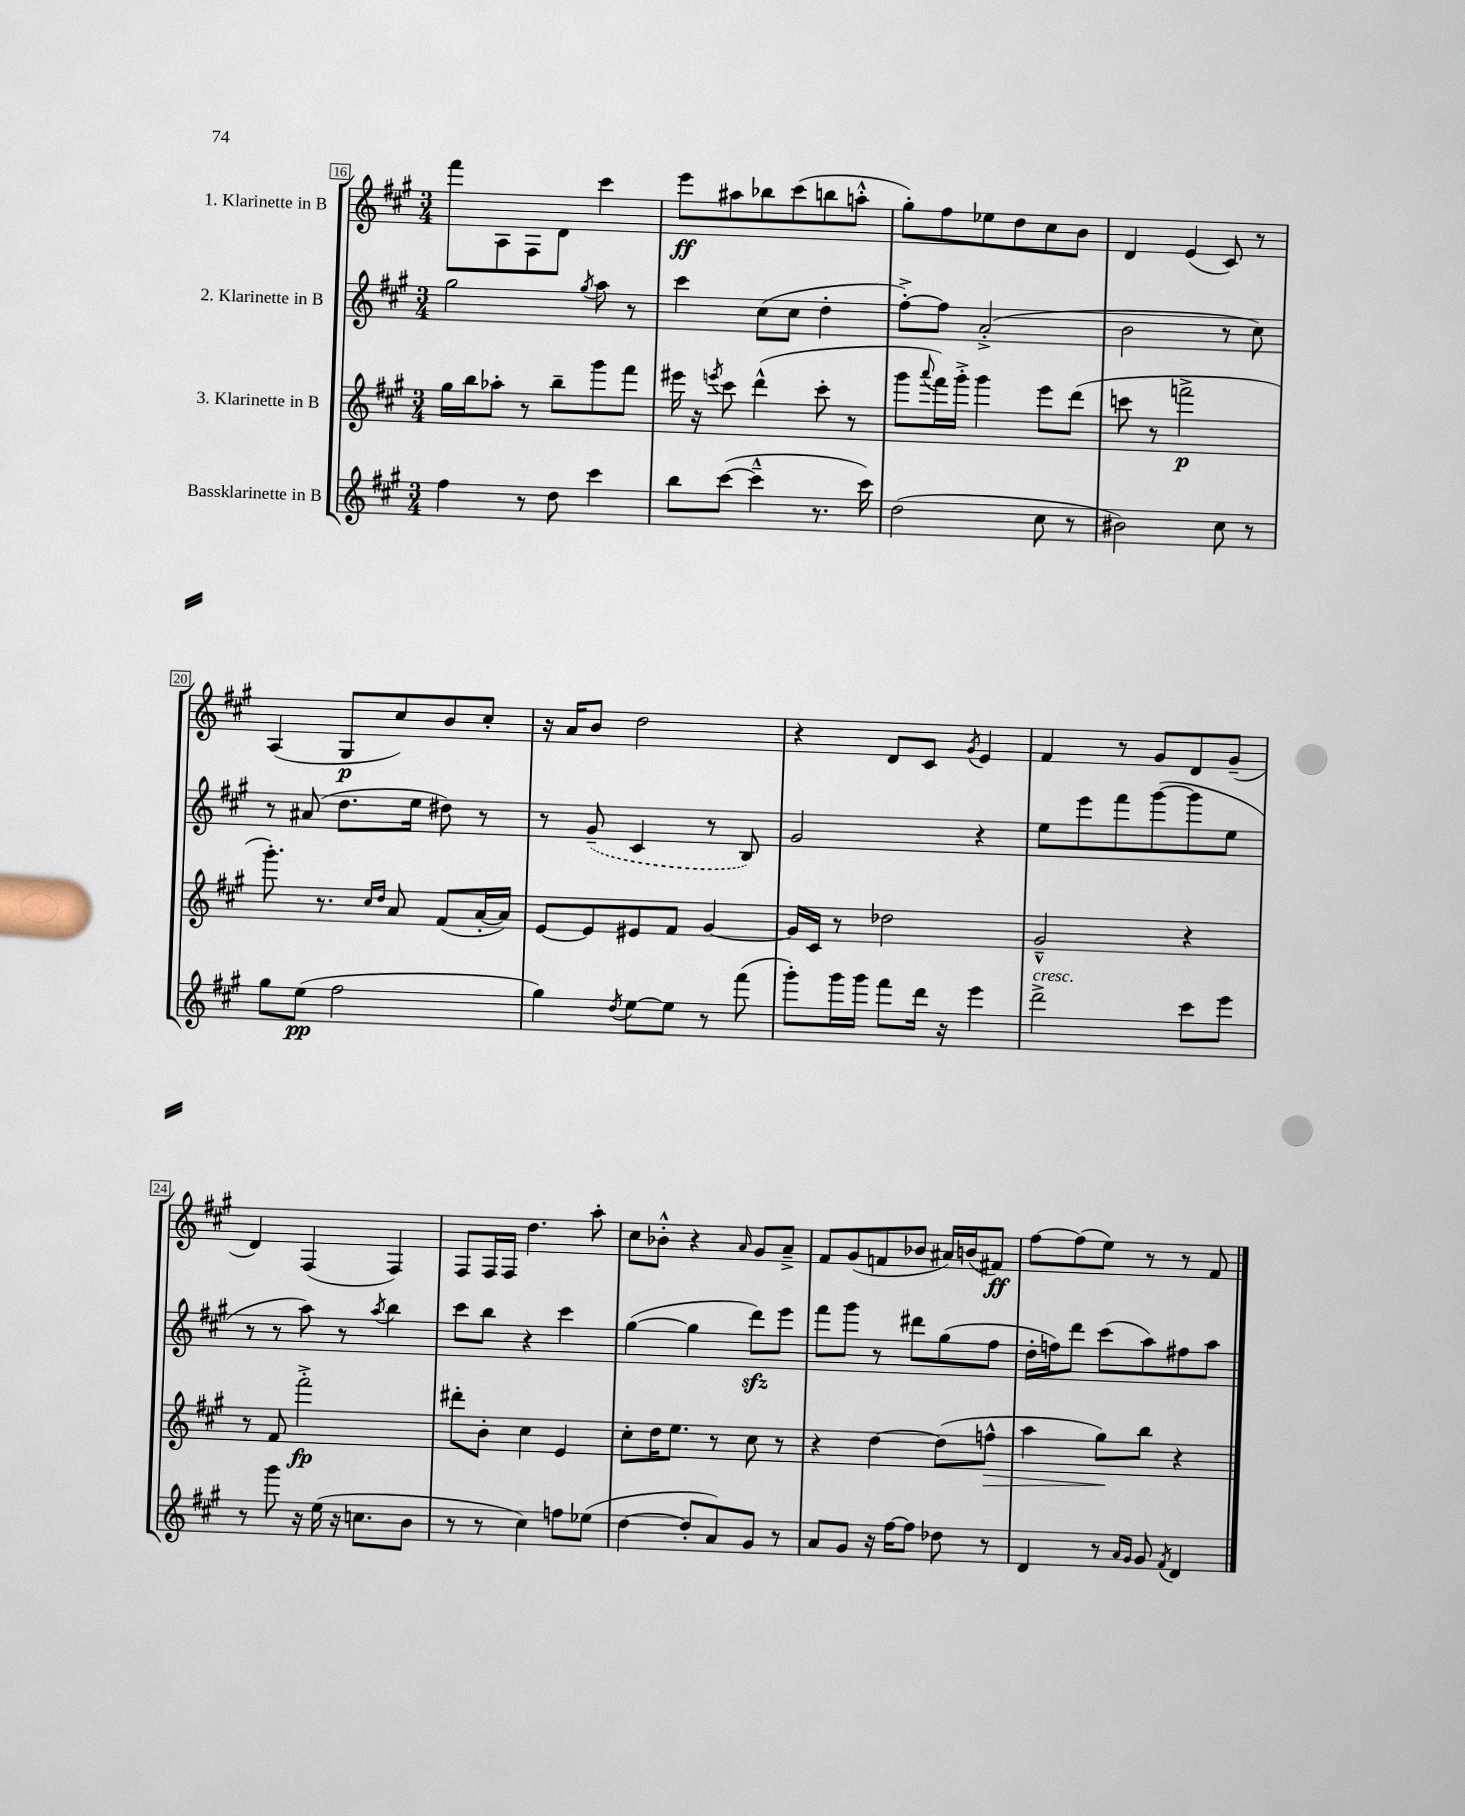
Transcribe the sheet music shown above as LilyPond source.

<<
\new StaffGroup <<
\new Staff = "s0" \with { instrumentName = "1. Klarinette in B" } {
    \clef treble \key a \major \numericTimeSignature \time 3/4
    fis'''8 a8 fis8 d'8 cis'''4 |
    e'''8\ff ais''8 bes''8 cis'''8( b''8 a''8-.-^ |
    gis''8-.) fis''8 ees''8 d''8 cis''8 b'8 |
    d'4 e'4( cis'8) r8 |
    a4( gis8\p cis''8) b'8 cis''8-. |
    r16 a'16 b'8 d''2 |
    r4 d'8 cis'8 \acciaccatura { gis'8 } e'4 |
    fis'4 r8 gis'8 d'8 gis'8--( |
    d'4) fis4( fis4) |
    fis8 fis16 fis16 d''4. a''8-. |
    cis''8 bes'8-.-^ r4 \grace { a'16 } gis'8 a'8---> |
    fis'8 gis'8( f'8 bes'8 ais'16) b'16( fis'8\ff) |
    fis''8~ fis''8( e''8) r8 r8 fis'8 \bar "|." |
}
\new Staff = "s1" \with { instrumentName = "2. Klarinette in B" } {
    \clef treble \key a \major \numericTimeSignature \time 3/4
    gis''2 \acciaccatura { gis''8 } a''8 r8 |
    cis'''4 cis''8( cis''8 d''4-. |
    fis''8~-.->) fis''8 a'2-.->( |
    b'2 r8 cis''8) |
    r8 ais'8( d''8. e''16 dis''8) r8 |
    r8 \once \slurDashed gis'8--( cis'4 r8 b8) |
    gis'2 r4 |
    e''8 e'''8 fis'''8 gis'''8~( gis'''8 e''8 |
    r8 r8 a''8) r8 \acciaccatura { a''8 } b''4 |
    cis'''8 b''8 r4 cis'''4 |
    gis''4~( gis''4 d'''8\sfz) e'''8 |
    fis'''8 gis'''8 r8 dis'''8 gis''8( fis''8 |
    d''16-. f''16) d'''8 cis'''8( a''8) fis''8 a''8 \bar "|." |
}
\new Staff = "s2" \with { instrumentName = "3. Klarinette in B" } {
    \clef treble \key a \major \numericTimeSignature \time 3/4
    gis''16 b''16 aes''8-. r8 b''8-- gis'''8 fis'''8 |
    eis'''16 r16 \acciaccatura { e'''8 } cis'''8 d'''4-^( cis'''8-. r8 |
    gis'''8 \appoggiatura { a'''8 } fis'''16) gis'''16-.-> gis'''4 e'''8 d'''8( |
    c'''8 r8 f'''2->\p |
    gis'''8.-.) r8. \grace { cis''16 d''16 } a'8 fis'8( a'16~-. a'16) |
    e'8~ e'8 eis'8 fis'8 gis'4~ |
    gis'16 cis'16 r8 des''2 |
    gis'2---^ r4 |
    r8 fis'8 fis'''2-.->\fp |
    dis'''8-. b'8-. cis''4 e'4 |
    cis''8-. d''16 e''8. r8 cis''8 r8 |
    r4 d''4~ d''8( f''8-^\> |
    a''4 gis''8\!) b''8 r4 \bar "|." |
}
\new Staff = "s3" \with { instrumentName = "Bassklarinette in B" } {
    \clef treble \key a \major \numericTimeSignature \time 3/4
    fis''4 r8 d''8 cis'''4 |
    b''8 cis'''8~( cis'''4---^ r8. cis'''16) |
    d''2( cis''8 r8 |
    bis'2) cis''8 r8 |
    gis''8 e''8\pp( fis''2 |
    gis''4) \acciaccatura { d''8 } e''8~ e''8 r8 fis'''8( |
    gis'''8-.) gis'''16 gis'''16 fis'''8 d'''16 r16 e'''4 |
    d'''2->^\markup { \italic "cresc." } cis'''8 e'''8 |
    r8 gis'''8 r16 e''16( r16 c''8. b'8 |
    r8 r8 cis''4) f''8 ees''8( |
    d''4~ d''8-. a'8) gis'8 r8 |
    a'8 gis'8 r16 fis''16~ fis''8 des''8 r8 |
    d'4 r8 \grace { a'16 gis'16 } gis'8 \acciaccatura { fis'8 } d'4 \bar "|." |
}
>>
>>
\layout { \context { \Score currentBarNumber = #16 \override BarNumber.stencil = #(make-stencil-boxer 0.1 0.3 ly:text-interface::print) } }
